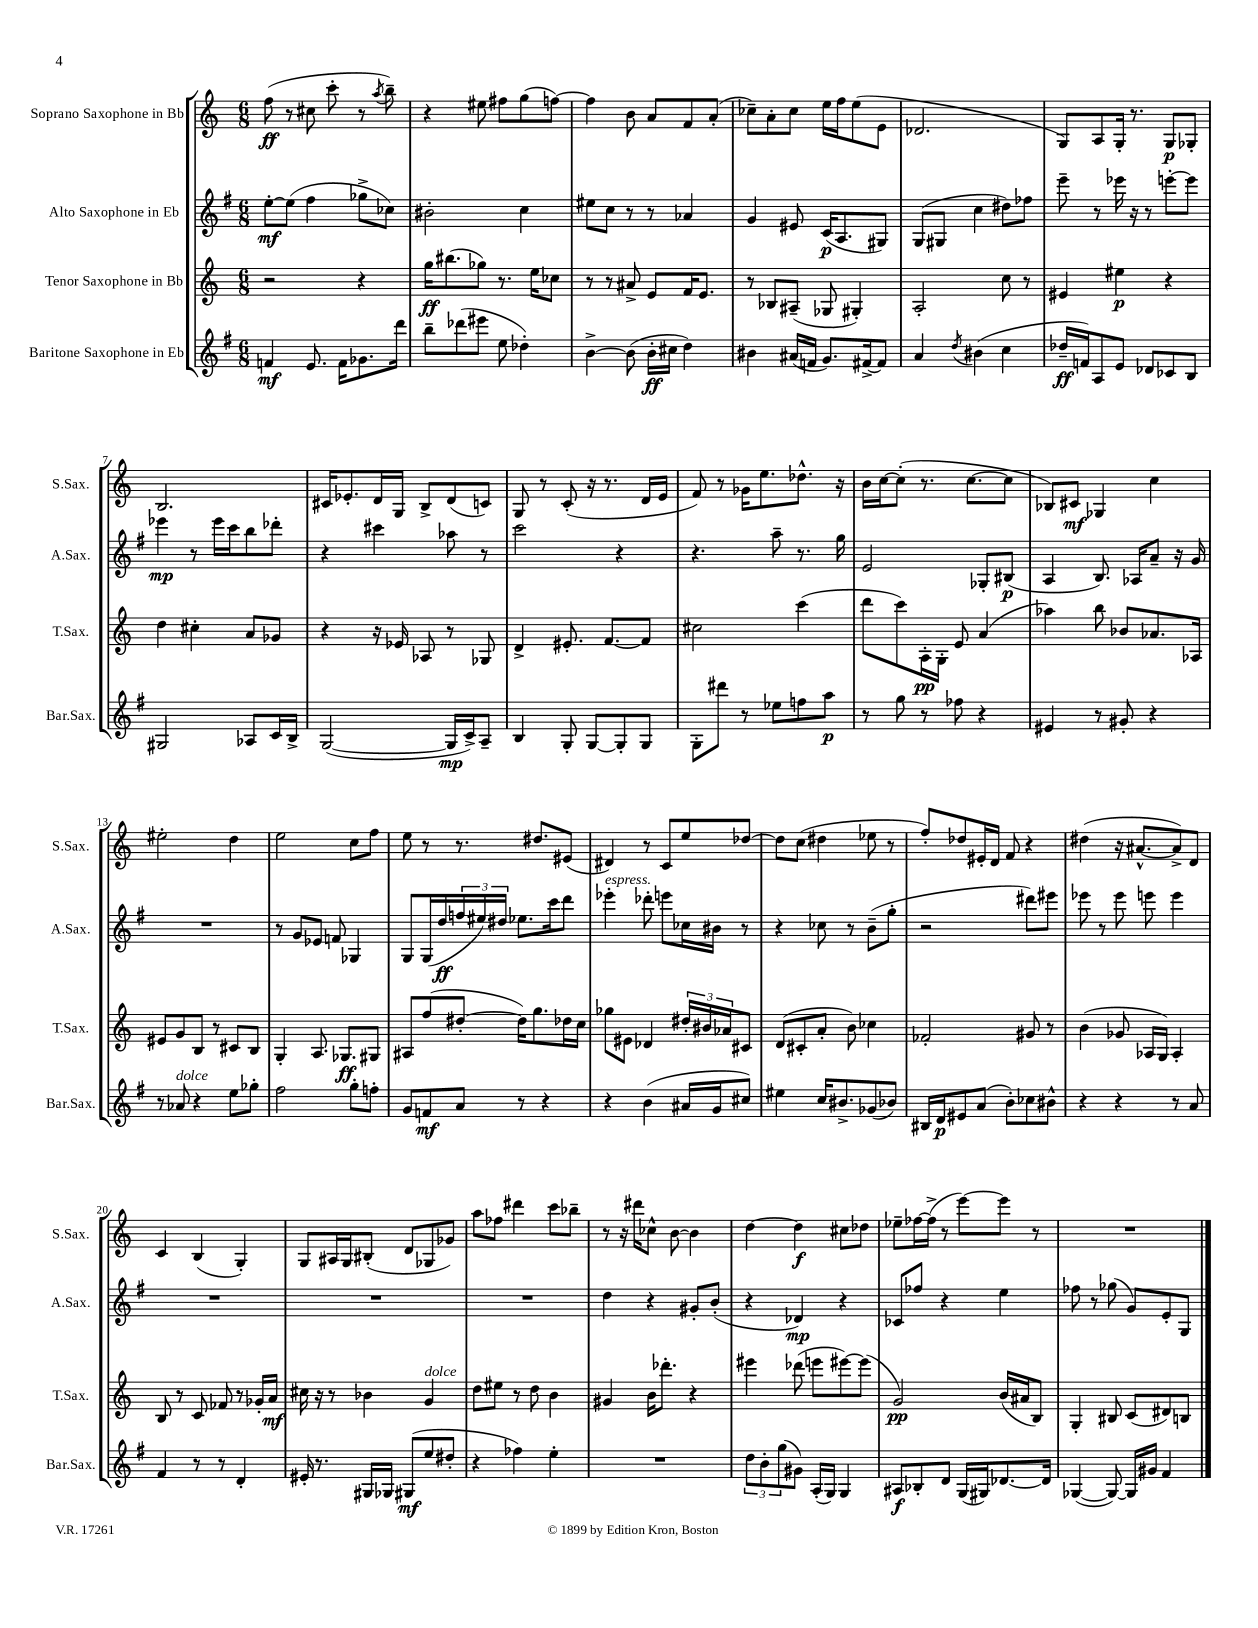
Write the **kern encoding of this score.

**kern	**kern	**kern	**kern
*staff4	*staff3	*staff2	*staff1
*clefG2	*clefG2	*clefG2	*clefG2
*k[f#]	*k[]	*k[f#]	*k[]
*M6/8	*M6/8	*M6/8	*M6/8
4f/	2r	[8ee'\L	(8ff\
.	.	(8ee\]J	8r
8.e/	.	4ff#\	8cc#\
.	.	.	8ccc'\
16f\LK	.	.	.
8.g-\	4r	8gg-^\L	8r
.	.	.	8qaa/
.	.	8cc-\J)	8bb~\)
16ddd\Jk	.	.	.
=	=	=	=
8bb~\L	16gg\LK	2b#'\	4r
.	(8.bb#\	.	.
(8ddd-\	.	.	.
8eee#\J	8gg-\J)	.	8ee#\
8ee\	8.r	.	8ff#\L
4dd-'\)	.	4cc\	(8gg\
.	16ee\LK	.	.
.	8cc-\J	.	[8ff\J)
=	=	=	=
[4b^\	8r	8ee#\L	4ff\]
.	8r	8cc\J	.
(8b\]	8a#^/	8r	8b\
16b'\LL	8e/L	8r	8a/L
16cc#\JJ	.	.	.
4dd\)	16f/K	4a-/	8f/
.	8.e/J	.	.
.	.	.	(8a'/J
=	=	=	=
4b#\	8r	4g/	8cc-~\L)
.	8B-/L	.	8a'\
(16a#/LL	(8A#~/J	8e#/	8cc-\J
16f/JJ	.	.	.
8.g/L)	8G-/	(16c/LK	16ee\LL
.	.	8.A/	16ff\J
.	4G#'/)	.	(8ee\
[16f#^/k	.	.	.
8f#/]J	.	8G#/J)	8e\J
=	=	=	=
4a/	2A'/	(8G/L	2.d-/
.	.	8G#/J	.
8qdd/	.	.	.
(4b#\	.	4cc\	.
4cc\	8cc\	8dd#\L)	.
.	8r	8ff-\J	.
=	=	=	=
16dd-~/LL	4e#/	8eee~\	8G/L)
16f/J)	.	.	.
8A/	.	8r	8A/
8e/J	4ee#\	16eee-\	16G'/Jk
.	.	16r	8.r
8d-/L	.	8r	.
8c-/	4r	[8eee'\L	8G/L
8B/J	.	8eee\]J	8G-'/J
=	=	=	=
2G#/	4dd\	4eee-\	2.B/
.	4cc#'\	8r	.
.	.	16eee-\LL	.
.	.	16ccc\J	.
8A-/L	8a/L	8bb\	.
16c/L	8g-/J	8ddd-'\J	.
16B^/JJ	.	.	.
=	=	=	=
([2G/	4r	4r	16c#/LK
.	.	.	8.e-'/
.	16r	4ccc#\	16d/L
.	16e-/	.	16G/JJ
.	8A-/	.	8B^/L
16G/]LL	8r	8aa-\	(8d/
16c^/J)	.	.	.
8A~/J	8G-/	8r	8c/J)
=	=	=	=
4B/	4d^/	2ccc\	8G/
.	.	.	8r
8G'/	8.e#'/	.	(8c'/
[8G/L	.	.	16r
.	[8.f/L	.	8.r
8G'/]	.	4r	.
8G/J	8f/]J	.	16d/LL
.	.	.	16e/JJ
=	=	=	=
8G'\L	2cc#\	4.r	8f/)
8ddd#\J	.	.	8r
8r	.	.	16g-\LK
.	.	.	8.ee\
8ee-\L	.	8aa~\	.
8ff\	(4ccc\	8.r	8.dd-^^\J
8aa\J	.	.	.
.	.	16gg\	16r
=	=	=	=
8r	8ddd\L	2e/	16b\LL
.	.	.	[16cc\J
8gg\	8ccc\)	.	(8cc'\]J
8r	16A'\L	.	8.r
.	16G'\JJ	.	.
8ff-\	8e/	.	.
.	.	.	[8.cc\L
4r	(4a/	8G-'/L	.
.	.	(8B#/J	8cc\]J
=	=	=	=
4e#/	4aa-\)	4A/	8B-/L)
.	.	.	8c#/J
8r	8bb\	8.B/)	4G-/
8g#'/	8b-/L	.	.
.	.	16A-/LK	.
4r	8.a-/	8a~/J	4cc\
.	.	16r	.
.	16A-/Jk	16g/	.
=	=	=	=
8r	8e#/L	2.r	2ee#'\
8a-/	8g/	.	.
4r	8B/J	.	.
.	8r	.	.
8ee\L	8c#/L	.	4dd\
8gg-'\J	8B/J	.	.
=	=	=	=
2ff#\	4G'/	8r	2ee\
.	.	8g/L	.
.	8.A/	8e-/J	.
.	.	8f/	.
.	8.G-/L	.	.
8gg'\L	.	4G-/	8cc\L
8ff'\J	8G#/J	.	8ff\J
=	=	=	=
8g/L	8A#/L	8G/L	8ee\
8f/	(8ff/	(16G/L	8r
.	.	16dd/	.
8a/J	[8dd#'/J	24ff/	8.r
.	.	24ee#/)	.
.	.	24dd#/JJ	.
8r	16dd#\]LK)	8.ee-\L	.
.	8.gg\	.	8.dd#/L
4r	.	.	.
.	.	16ccc\k	.
.	16dd-\L	8ddd\J	(8e#/J
.	16cc\JJ	.	.
=	=	=	=
4r	8gg-\L	4eee-'\	4d#/)
.	8e#\J	.	.
(4b\	4d-/	8ddd-'\	8r
.	.	8eee\L	8c/L
16a#/LL	24dd#'/LL	16cc-\L	8ee/
.	24b#/	.	.
16g/J	.	16b#\JJ	.
.	24a-/J	.	.
8cc#/J)	8c#/J	8r	[8dd-/J
=	=	=	=
4ee#\	(8d/L	4r	8dd-\]L
.	8c#'/	.	(8cc\J
16cc/LK	8a'/J	8cc-\	4dd#\
8.b#^/	.	.	.
.	8b\)	8r	.
(8g-/	4cc-\	(8b~\L	8ee-\
8b-/J)	.	8gg'\J	8r
=	=	=	=
16B#/LL	2f-'/	2r	8ff'/L)
16d/J	.	.	.
8e#/	.	.	8dd-/
(8a/J	.	.	16e#'/L
.	.	.	16d/JJ
8b'\L)	.	.	8f/
8cc-\	8g#/	8ddd#\L)	4r
8b#^^\J	8r	8eee#\J	.
=	=	=	=
4r	(4b\	8eee-\	(4dd#\
.	.	8r	.
4r	8g-/	8eee-\	16r
.	.	.	[8.a#^^/L
.	16A-/LL	8eee\	.
.	16G/JJ)	.	.
8r	4A-'/	4eee\	8a#^/])
8a/	.	.	8d/J
=	=	=	=
4f#/	8B/	2.r	4c/
.	8r	.	.
8r	8c/	.	(4B/
8r	8f-/	.	.
4d'/	8r	.	4G'/)
.	16g-'/LL	.	.
.	16a/JJ	.	.
=	=	=	=
16e#'/	16cc#\	2.r	8G/L
8.r	16r	.	.
.	8r	.	16A#/L
.	.	.	16G/J
16G#/LL	4b-\	.	(8B#'/J
16G-/JJ	.	.	.
(8G#/L	.	.	8d/L
8ee/	4g/	.	8G-/
8dd#'/J	.	.	8g-/J)
=	=	=	=
4r	8dd\L	2.r	8aa\L
.	8ee#\J	.	8ff-\J
4ff-\)	8r	.	4ddd#\
.	8dd\	.	.
4ee'\	4b\	.	8ccc\L
.	.	.	8bb-~\J
=	=	=	=
2.r	4g#/	4dd\	8r
.	.	.	16r
.	.	.	16ddd#\LK
.	16b\LK	4r	8cc-^^\J
.	8.ddd-'\J	.	.
.	.	.	[8b\
.	4r	8g#'/L	4b\]
.	.	(8b'/J	.
=	=	=	=
12dd\L	4eee#\	4r	[4dd\
12b'\	.	.	.
(12gg\	.	.	.
8g#\J)	(8ddd-\	4d-/)	4dd\]
(16A'/LL	8eee\L	.	.
16G/JJ)	.	.	.
4G/	[8eee#\)	4r	8cc#\L
.	(8eee#\]J	.	8dd-\J
=	=	=	=
8A#/L	2g/)	8c-/L	8ee-~\L
8B-'/	.	8ff-/J	[16ff-\L
.	.	.	(16ff-^\]JJ
8d/J	.	4r	8r
(16G/LL	.	.	[8eee\L)
16G#/J)	.	.	.
[8.d-/	(16b/LL	4ee\	8eee\]J
.	16a#/J	.	.
.	8B/J)	.	8r
16d-/]Jk	.	.	.
=	=	=	=
([4G-/	4G'/	8ff-\	2.r
.	.	8r	.
8G-/_)	8B#/	(8gg-\	.
16G-/]LL	(8c/L	8g/L)	.
16g#/JJ	.	.	.
4f#/	8d#/)	8e'/	.
.	8B/J	8G/J	.
==	==	==	==
*-	*-	*-	*-
